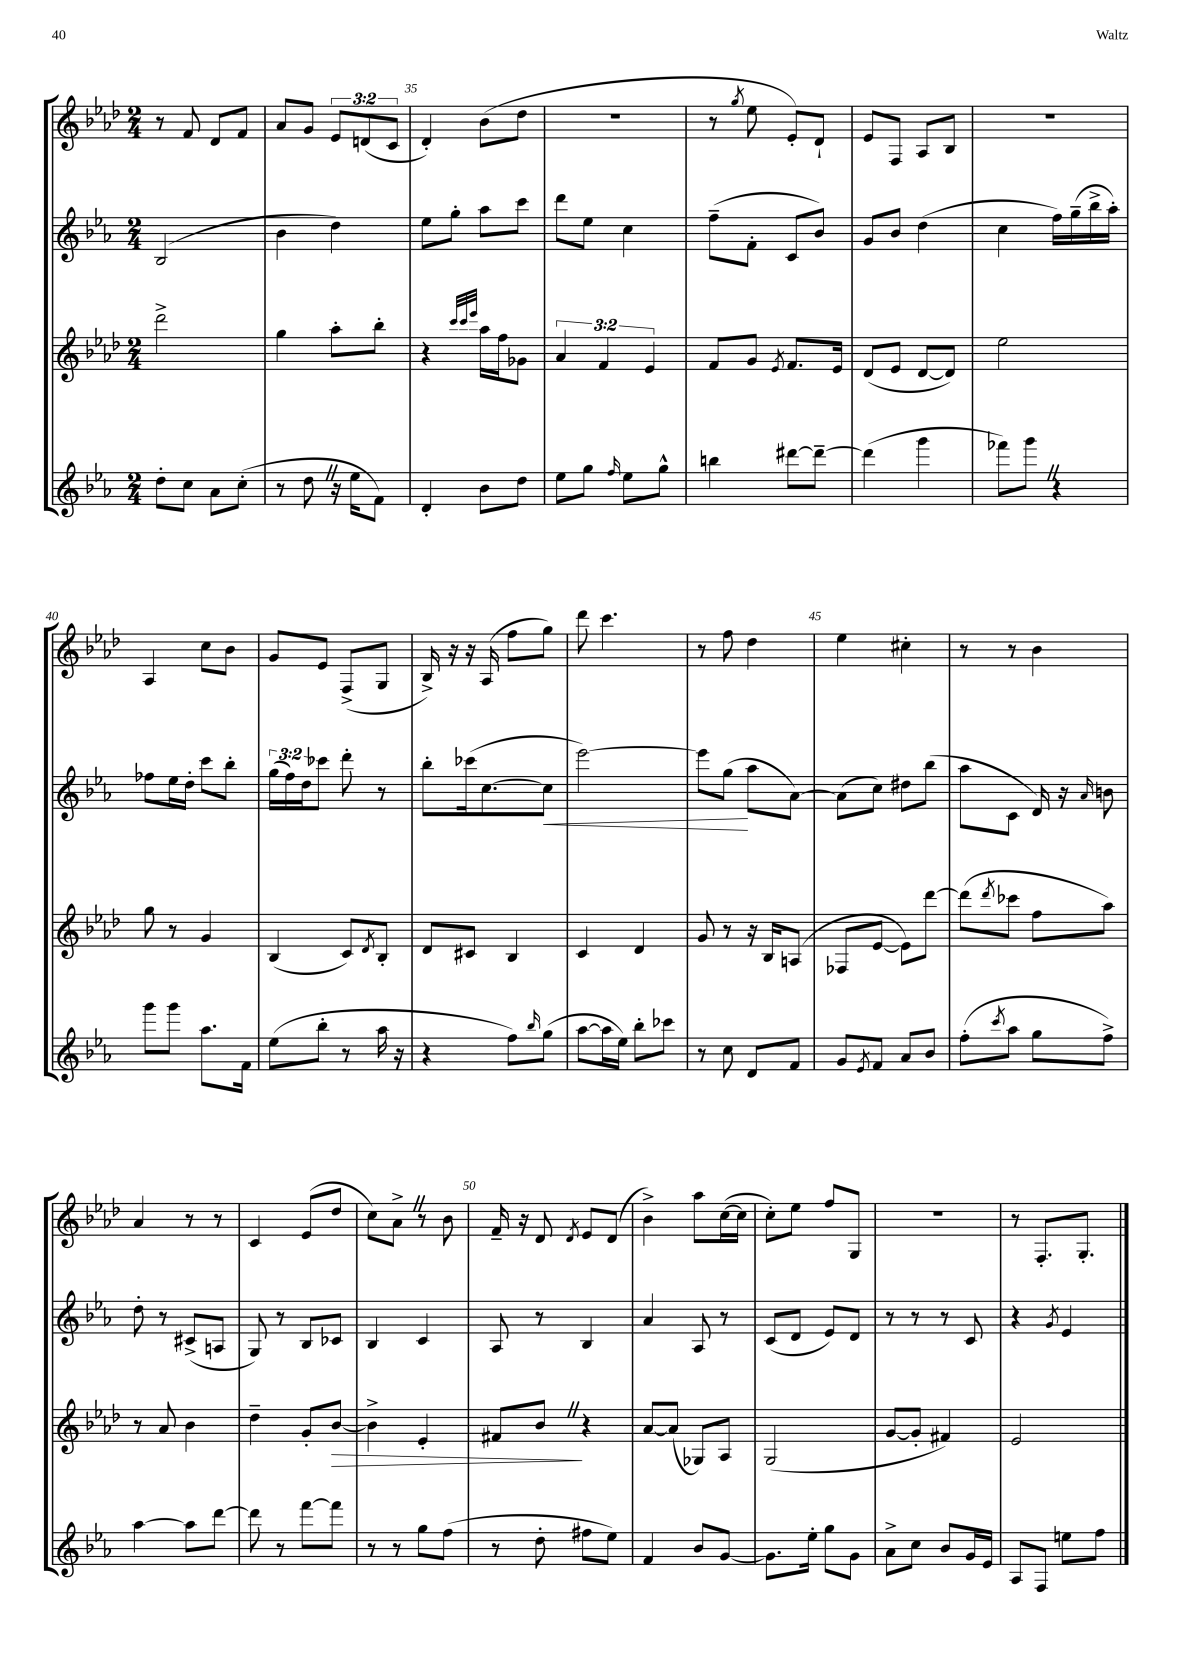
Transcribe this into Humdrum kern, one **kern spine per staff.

**kern	**kern	**kern	**kern
*staff4	*staff3	*staff2	*staff1
*clefG2	*clefG2	*clefG2	*clefG2
*k[b-e-a-]	*k[b-e-a-d-]	*k[b-e-a-]	*k[b-e-a-d-]
*M2/4	*M2/4	*M2/4	*M2/4
8dd'	2ddd-^	(2B-	8r
8cc	.	.	8f
8a-	.	.	8d-
(8cc'	.	.	8f
=	=	=	=
8r	4gg	4b-	8a-
8dd	.	.	8g
16r	8aa-'	4dd)	12e-
16ee-	.	.	.
.	.	.	(12d
8f)	8bb-'	.	.
.	.	.	12c
=	=	=	=
4d'	4r	8ee-	4d-')
.	.	8gg'	.
.	32qqccc	.	.
.	32qqccc	.	.
.	32qqeee-	.	.
8b-	16aa-	8aa-	(8b-
.	16ff	.	.
8dd	8g-	8ccc	8dd-
=	=	=	=
8ee-	6a-	8ddd	2r
8gg	.	8ee-	.
.	6f	.	.
16qqff	.	.	.
8ee-	.	4cc	.
.	6e-	.	.
8gg^^	.	.	.
=	=	=	=
4bb	8f	(8ff~	8r
.	.	.	8qgg
.	8g	8f'	8ee-
.	8qe-	.	.
[8ddd#	8.f	8c	8e-')
8ddd#~_	.	8b-)	8d-`
.	16e-	.	.
=	=	=	=
(4ddd#]	(8d-	8g	8e-
.	8e-	8b-	8F
4ggg	[8d-	(4dd	8A-
.	8d-])	.	8B-
=	=	=	=
8fff-)	2ee-	4cc	2r
8ggg	.	.	.
4r	.	16ff)	.
.	.	(16gg~	.
.	.	16bb-^	.
.	.	16aa-')	.
=	=	=	=
8ggg	8gg	8ff-	4A-
8ggg	8r	16ee-	.
.	.	16dd'	.
8.aa-	4g	8ccc	8cc
.	.	8bb-'	8b-
16f	.	.	.
=	=	=	=
(8ee-	(4B-	(24gg	8g
.	.	24ff)	.
.	.	24dd	.
8bb-'	.	8ccc-	8e-
8r	8c)	8ddd'	(8F^
.	8qd-	.	.
16aa-	8B-'	8r	8G
16r	.	.	.
=	=	=	=
4r	8d-	8bb-'	16B-^)
.	.	.	16r
.	8c#	(16ccc-	16r
.	.	[8.cc	(16A-
8ff)	4B-	.	8ff
16qqbb-	.	.	.
(8gg	.	8cc]	8gg)
=	=	=	=
[8aa-	4c	[2eee-)	8ddd-
16aa-]	.	.	4.ccc
16ee-)	.	.	.
8bb-'	4d-	.	.
8ccc-	.	.	.
=	=	=	=
8r	8g	8eee-]	8r
8cc	8r	(8gg	8ff
8d	16r	8aa-	4dd-
.	16B-	.	.
8f	(8A	[8a-)	.
=	=	=	=
8g	8F-	(8a-]	4ee-
8qe-	.	.	.
8f	[8e-	8cc)	.
8a-	8e-])	8dd#	4cc#'
8b-	[8ddd-	(8bb-	.
=	=	=	=
(8ff'	(8ddd-]	8aa-	8r
8qccc	8qddd-	.	.
8aa-	8ccc-	8c	8r
8gg	8ff	16d)	4b-
.	.	16r	.
.	.	16qqa-	.
8ff^)	8aa-)	8b	.
=	=	=	=
[4aa-	8r	8dd'	4a-
.	8a-	8r	.
8aa-]	4b-	(8c#^	8r
[8ddd	.	8A	8r
=	=	=	=
8ddd]	4dd-~	8G)	4c
8r	.	8r	.
[8fff	8g'	8B-	(8e-
8fff]	[8b-	8c-	8dd-
=	=	=	=
8r	4b-^]	4B-	8cc)
8r	.	.	8a-^
8gg	4e-'	4c	8r
(8ff	.	.	8b-
=	=	=	=
8r	8f#	8A-	16f~
.	.	.	16r
8dd'	8b-	8r	8d-
.	.	.	8qd-
8ff#	4r	4B-	8e-
8ee-)	.	.	(8d-
=	=	=	=
4f	[8a-	4a-	4b-^)
.	(8a-]	.	.
8b-	8G-)	8A-	8aa-
[8g	8A-	8r	([16cc
.	.	.	16cc]
=	=	=	=
8.g]	(2G	(8c	8cc')
.	.	8d	8ee-
16ee-'	.	.	.
8gg	.	8e-)	8ff
8g	.	8d	8G
=	=	=	=
8a-^	[8g	8r	2r
8cc	8g']	8r	.
8b-	4f#)	8r	.
16g	.	8c	.
16e-	.	.	.
=	=	=	=
8A-	2e-	4r	8r
8F	.	.	8.F'
.	.	8qg	.
8ee	.	4e-	.
.	.	.	8.G'
8ff	.	.	.
==	==	==	==
*-	*-	*-	*-
